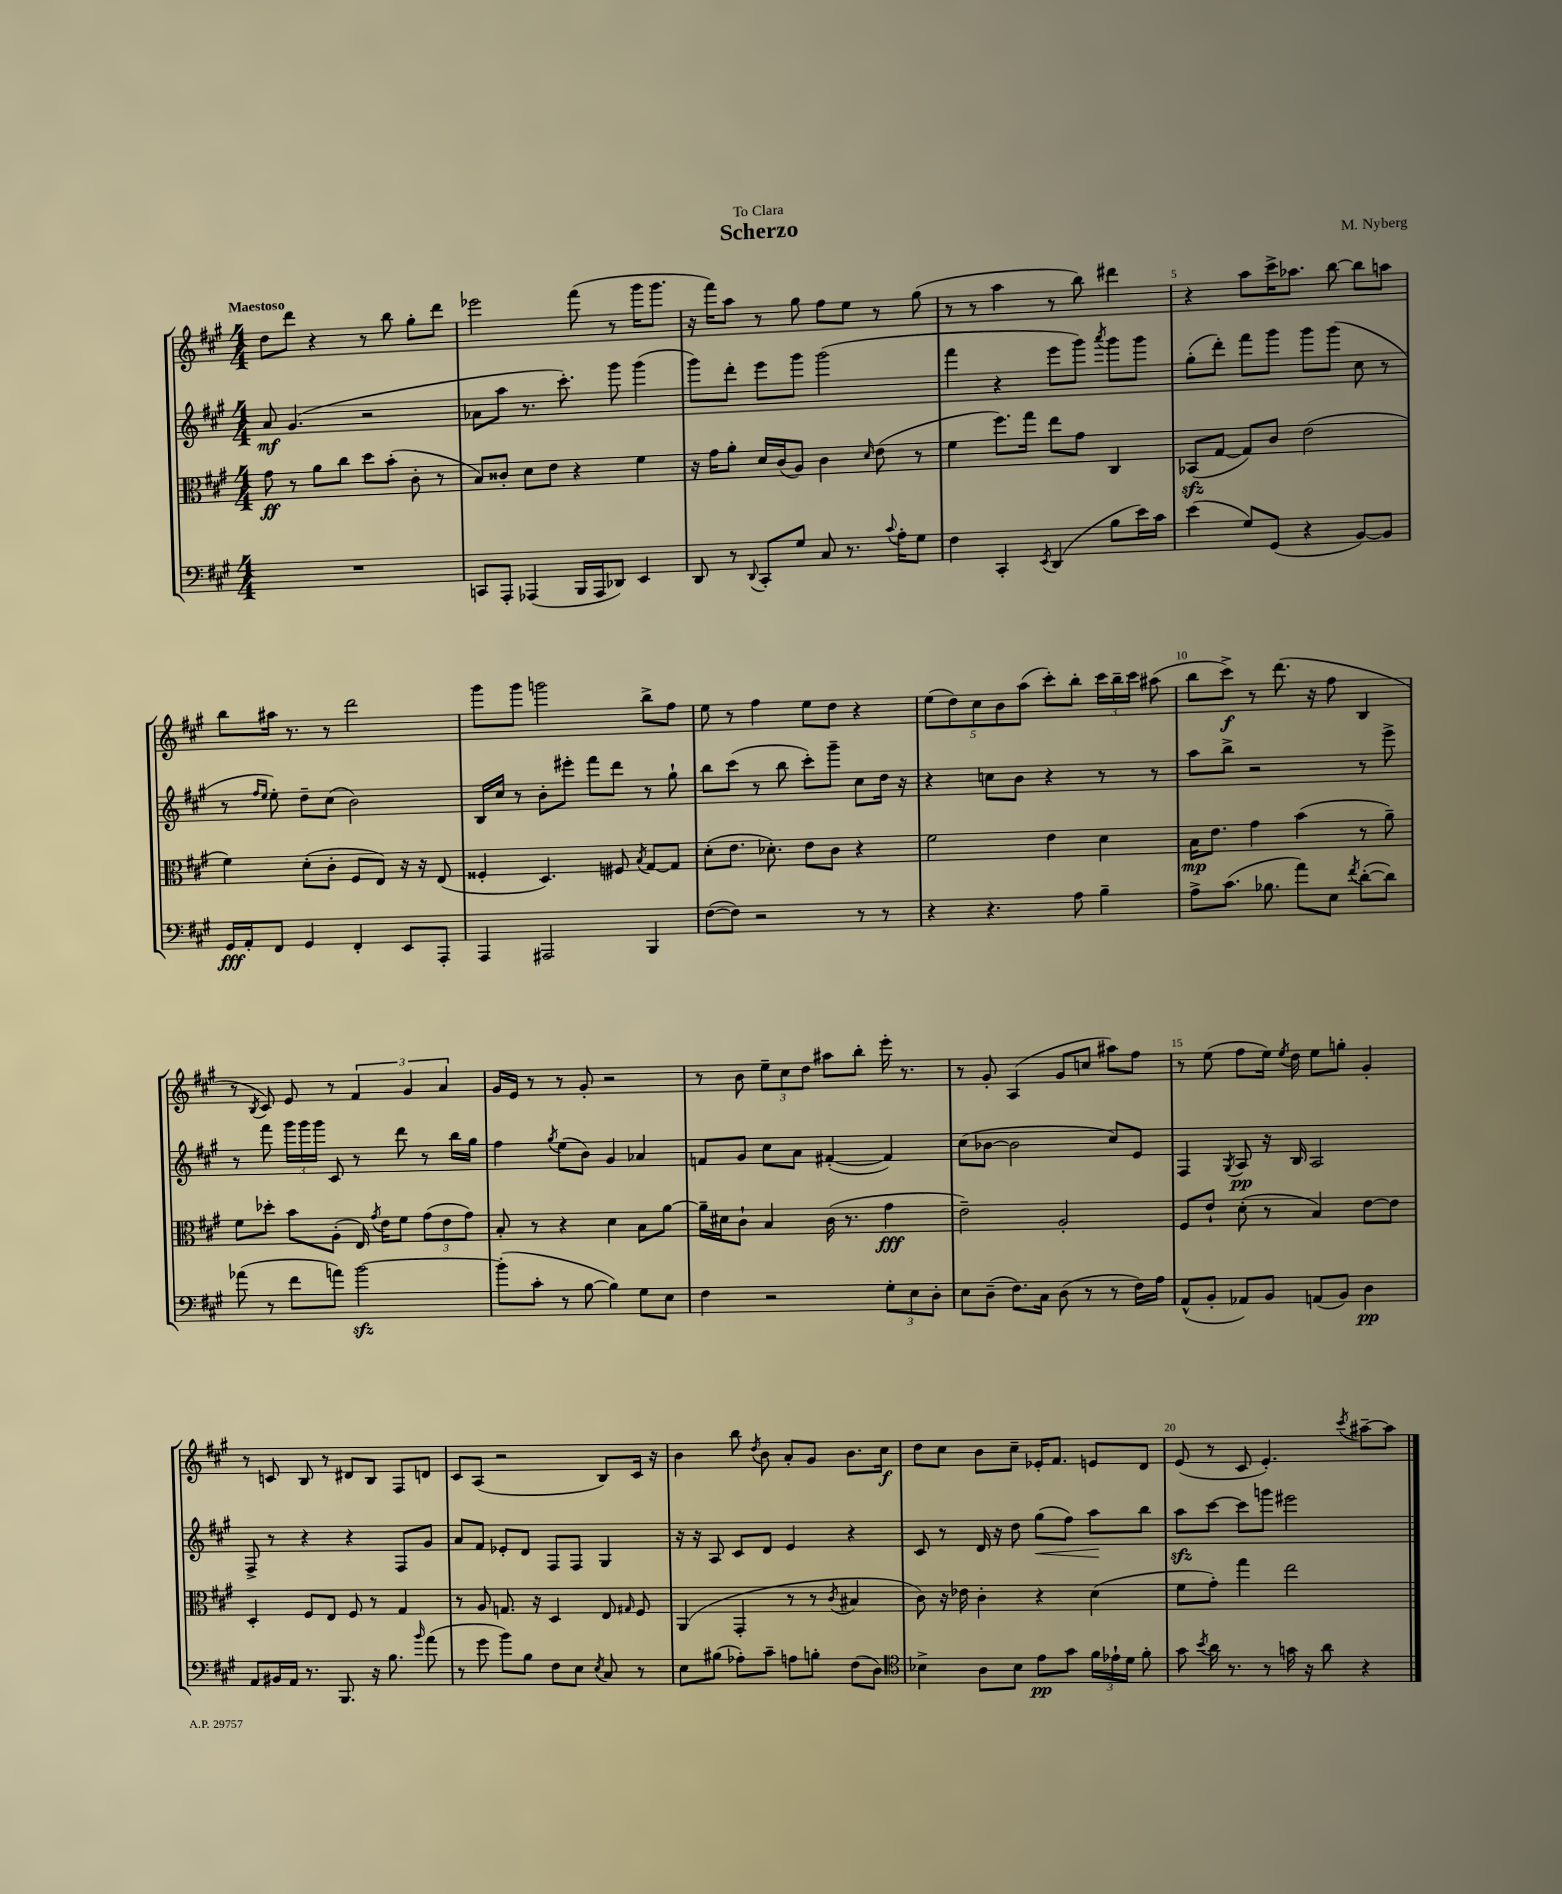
\header { title = "Scherzo" composer = "M. Nyberg" dedication = "To Clara" }
<<
\new StaffGroup <<
\new Staff = "s0" {
    \clef treble \key a \major \numericTimeSignature \time 4/4 \tempo "Maestoso"
    \autoBeamOff d''8[ d'''8] r4 r8 b''8 gis''8[-. d'''8] |
    ees'''2 fis'''8( r8 gis'''16[ gis'''8.] |
    r16 fis'''16[) a''8] r8 gis''8 fis''8[ e''8] r8 gis''8( |
    r8 r8 a''4 r8 b''8) dis'''4 |
    r4 a''8[ cis'''16-> aes''8.] b''8~ b''8[ a''8] |
    b''8[ ais''16] r8. r8 d'''2 |
    gis'''8[ gis'''8] g'''2 b''8[-> fis''8] |
    e''8 r8 fis''4 e''8[ d''8] r4 |
    \tuplet 5/4 { e''8[( d''8) cis''8 b'8 a''8]( } cis'''8[-.) b''8]-. \tuplet 3/2 { cis'''16[ b''16-- cis'''16] } ais''8( |
    b''8[ cis'''8]->\f) r8 d'''8.( r16 fis''8 b4 |
    r8 \acciaccatura { b8 } cis'8) e'8 r8 \tuplet 3/2 { fis'4 gis'4 a'4 } |
    gis'16[ e'16] r8 r8 gis'8-. r2 |
    r8 b'8 \tuplet 3/2 { e''8[-- cis''8 d''8] } ais''8[ b''8]-. e'''16-. r8. |
    r8 gis'8-. a4( gis'8[ c''8] ais''8[) fis''8] |
    r8 e''8( fis''8[ e''16]) \acciaccatura { e''8 } d''16 e''8[ g''8]-. gis'4-. |
    r8 c'8 b8 r8 dis'8[ b8] fis8[ d'8] |
    cis'8[ a8]( r2 b8[) cis'16] r16 |
    b'4 b''8 \acciaccatura { d''8 } b'8 a'8[-. gis'8] b'8.[ cis''16]\f |
    d''8[ cis''8] b'8[ cis''8]-- ees'16[-. fis'8.] e'8[ d'8] |
    e'8( r8 cis'8 e'4.-.) \acciaccatura { cis'''8 } ais''8[~-- ais''8] \bar "|." |
}
\new Staff = "s1" {
    \clef treble \key a \major \numericTimeSignature \time 4/4
    \autoBeamOff a'8\mf gis'4.( r2 |
    aes'8[ a''8] r8. cis'''8.-.) gis'''8 gis'''4( |
    gis'''8[) d'''8]-. e'''8[ gis'''8] gis'''2( |
    fis'''4 r4 e'''8[ gis'''8]) \acciaccatura { a'''8 } gis'''8[ gis'''8] |
    gis''8[-.( d'''8]-.) fis'''8[ gis'''8] gis'''8[ gis'''8]( cis''8 r8 |
    r8 \grace { fis''16[ e''16] } e''8-.) d''8[-- cis''8]( b'2) |
    b16[ cis''16] r8 b'8[-. eis'''8]-. fis'''8[ d'''8] r8 gis''8-! |
    b''8[ cis'''8]( r8 b''8 cis'''8[-.) gis'''8]-- cis''8[ d''16] r16 |
    r4 c''8[ b'8] r4 r8 r8 |
    a''8[ b''8]-> r2 r8 e'''8-> |
    r8 fis'''8 \tuplet 3/2 { gis'''16[ gis'''16 gis'''16] } cis'8 r8 d'''8 r8 b''16[ gis''16] |
    fis''4 \acciaccatura { gis''8 } e''8[( b'8]) gis'4 aes'4 |
    f'8[ gis'8] cis''8[ a'8] fis'4~-.( fis'4) |
    cis''8[( bes'8]~ bes'2 cis''8[) e'8] |
    fis4 \acciaccatura { gis8 } a8\pp r16 b16 a2 |
    fis8-> r8 r4 r4 fis8[ gis'8] |
    a'8[ fis'8] ees'8[-. d'8] fis8[ fis8] gis4 |
    r16 r16 a8 cis'8[ d'8] e'4 r4 |
    cis'8 r8 d'16 r16 d''8 gis''8[\<( fis''8]) a''8[\! b''8] |
    a''8[\sfz cis'''8]~ cis'''8[ g'''8] eis'''2 \bar "|." |
}
\new Staff = "s2" {
    \clef alto \key a \major \numericTimeSignature \time 4/4
    \autoBeamOff gis'8\ff r8 a'8[ cis''8] d''8[ b'8]-.( cis'8-. r8 |
    b8[) cisis'8]-. d'8[ e'8] r4 fis'4 |
    r16 gis'16[ a'8]-. d'16[ cis'16( a8]) cis'4 \grace { d'16 } e'8( r8 |
    fis'4 fis''8.[) gis''16] e''8[ gis'8] cis4 |
    bes,8[\sfz( gis8]~ gis8[) cis'8] e'2( |
    fis'4) d'8[-.( cis'8]-. fis8[ e8]) r16 r16 e8( |
    fisis4-. d4.) fis8 \acciaccatura { b8 } gis8[~ gis8] |
    d'8[-.( e'8.] des'8.-.) e'8[ cis'8] r4 |
    fis'2 e'4 d'4 |
    b16[\mp e'8.] gis'4 b'4( r8 a'8--) |
    fis'8[ des''8]-. b'8[ a8]-.( e16) \acciaccatura { gis'8 } e'16[ fis'8] \tuplet 3/2 { gis'8[( e'8 gis'8]) } |
    b8-. r8 r4 d'4 b8[ a'8]~ |
    a'16[-- dis'16 cis'8]-! b4 cis'16( r8. gis'4\fff |
    e'2--) a2-. |
    fis8[ e'8]-! d'8-.( r8 b4) e'8[~ e'8] |
    d4-. fis8[ e8] fis8 r8 gis4 |
    r8 a8 g8. r16 d4 e8 \grace { gis16 } fis8 |
    a,4( gis,4-. r8 r8 \acciaccatura { cis'8 } bis4 |
    cis'8) r16 ees'16 cis'4-. r4 d'4( |
    fis'8[ gis'8]-.) gis''4 e''2 \bar "|." |
}
\new Staff = "s3" {
    \clef bass \key a \major \numericTimeSignature \time 4/4
    \autoBeamOff R1 |
    c,8[ a,,8]-. aes,,4( b,,16[ aes,,16 des,8]) e,4 |
    d,8 r8 \appoggiatura { d,8 } cis,8[-. gis8] cis8 r8. \appoggiatura { cis'8 } a16[-. gis8] |
    fis4 cis,4-. \acciaccatura { e,8 } d,4( b8[ e'16) cis'16] |
    e'4( gis8[) gis,8]( r4 b,8[~) b,8] |
    gis,16[\fff a,16-. fis,8] gis,4 fis,4-. e,8[ a,,8]-. |
    a,,4 ais,,2 b,,4 |
    fis8[~( fis8]) r2 r8 r8 |
    r4 r4. a8 b4-- |
    a8[-> cis'8.]( bes8. a'8[) e8] \acciaccatura { fis'8 } d'8[~-.( d'8]) |
    aes'8( r8 fis'8[ a'8]) b'2~\sfz |
    b'8[-.( cis'8]-. r8 b8~ b4) gis8[ e8] |
    fis4 r2 \tuplet 3/2 { gis8[-. e8 d8]-. } |
    e8[ d8]--( fis8.[) cis16] d8( r8 r8 fis16[) a16] |
    a,8[-^( b,8]-. aes,8[) b,8] a,8[( b,8]) d4\pp |
    a,8[ bis,16 a,16] r8. b,,8. r16 b8. \grace { b'16 } a'8( |
    r8 gis'8 b'8[) b8] fis8[ e8] \acciaccatura { e8 } cis8 r8 |
    e8[ bis8]( aes8[-.) cis'8]-- a8[ b8]-. fis8[( d8]) |
    \clef tenor bes4-> a8[ bes8] e'8[\pp gis'8] \tuplet 3/2 { fis'16[ ees'16-! d'16] } fis'8-. |
    gis'8 \acciaccatura { b'8 } a'16 r8. r8 g'16 r16 a'8 r4 \bar "|." |
}
>>
>>
\layout { \context { \Score \override BarNumber.break-visibility = ##(#f #t #t) barNumberVisibility = #(every-nth-bar-number-visible 5) } }
